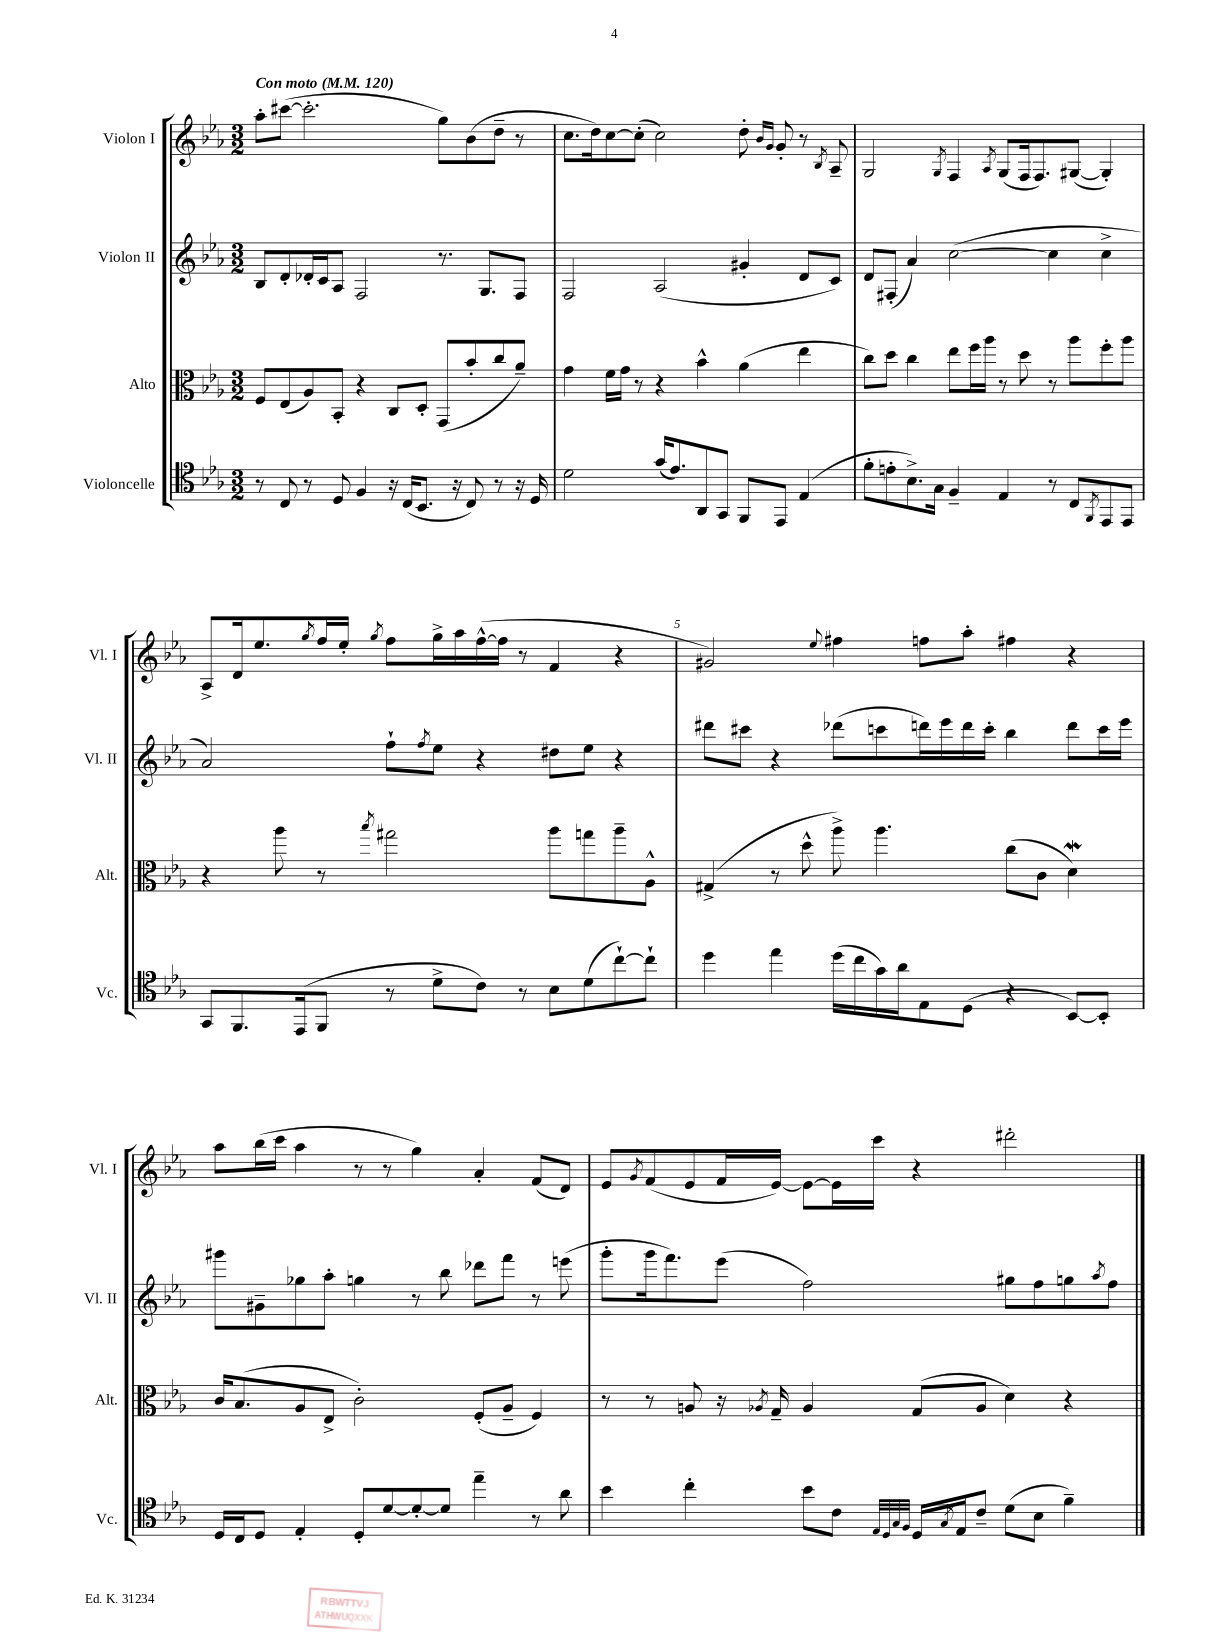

**kern	**kern	**kern	**kern
*staff4	*staff3	*staff2	*staff1
*clefC4	*clefC3	*clefG2	*clefG2
*k[b-e-a-]	*k[b-e-a-]	*k[b-e-a-]	*k[b-e-a-]
*M3/2	*M3/2	*M3/2	*M3/2
*MM120	*MM120	*MM120	*MM120
8r	8F	8B-	8aa-'
8C	(8E-	8d'	([8ccc#
8r	8A-)	16d-'	2.ccc#']
.	.	16c	.
8D	8BB-'	8A-	.
4F	4r	2F	.
16r	8C	.	.
(16C	.	.	.
8.BB-	8D'	.	.
.	(8GG	8.r	8gg)
16r	.	.	.
8C)	8b-'	.	(8b-
.	.	8.G	.
8r	8cc	.	8dd~
16r	8a-~)	8F	8r
16D	.	.	.
=	=	=	=
2d	4g	2F	8.cc
.	.	.	16dd)
.	16f	.	[8cc
.	16g	.	.
.	8r	.	(8cc']
(16g	4r	(2A-	2cc)
8.e-)	.	.	.
8AA-	4b-^^	.	.
8GG	.	.	.
8FF	(4a-	4g#'	8dd'
.	.	.	16qqb-
.	.	.	16qqg
8EE-	.	.	8g'
(4E-	4ee-	8d	8r
.	.	.	8qB-
.	.	8c)	8A-~
=	=	=	=
8f'	8cc)	8d	2G
8e'	8dd	(8F#'	.
8.B-^)	4cc	4a-)	.
16G	.	.	.
.	.	.	8qG
4F~	8ee-	([2cc	4F
.	16ff	.	.
.	16aa-	.	.
.	.	.	8qA-
4E-	8r	.	(8G
.	8dd	.	16F
.	.	.	8.F)
8r	8r	4cc]	.
8C	8aa-	.	([8G#
8qFF	.	.	.
8EE-	8ff'	4cc^	4G#'])
8EE-	8aa-	.	.
=	=	=	=
8GG	4r	2a-)	8A-^
8.FF	.	.	16d
.	.	.	8.ee-
.	8aa-	.	.
(16EE-	.	.	.
.	.	.	8qgg
8FF	8r	.	16ff
.	.	.	16ee-'
.	8qbb-	.	8qgg
8r	2gg#	8ff`	8ff
.	.	8qff	.
8d^	.	8ee-	16gg^
.	.	.	16aa-
8c)	.	4r	([16ff^^
.	.	.	16ff]
8r	.	.	8r
8B-	8aa-	8dd#	4f
(8d	8gg	8ee-	.
[8cc`)	8aa-~	4r	4r
8cc`]	8A-^^	.	.
=	=	=	=
4dd	(4G#^	8ddd#	2g#)
.	.	8ccc#	.
4ee-	8r	4r	.
.	8dd^^	.	.
.	.	.	8qqee-
(16dd	8aa-^)	(8ddd-	4ff#
16cc	.	.	.
16g)	4.aa-	8ccc	.
16a-	.	.	.
8E-	.	16ddd)	8ff
.	.	16eee-	.
(8D	.	16ddd	8aa-'
.	.	16ccc'	.
4r	(8cc	4bb-	4ff#
.	8c	.	.
[8BB-)	4d)	8ddd	4r
8BB-']	.	16ccc	.
.	.	16eee-	.
=	=	=	=
16D	16c	8ggg#	8aa-
16C	(8.B-	.	.
8D	.	8g#~	(16bb-
.	.	.	16ccc
4E-'	8A-	8gg-	4aa-
.	8E-^	8aa-'	.
8D'	2c')	4gg	8r
[8d	.	.	8r
8d'_	.	8r	4gg)
8d]	.	8bb-	.
4ee-~	(8F'	8ddd-	4a-'
.	8A-~	8fff	.
8r	4F)	8r	(8f
8a-	.	(8eee	8d)
=	=	=	=
4b-	8r	8ggg'	8e-
.	.	.	8qg
.	8r	16ggg	(8f
.	.	8.fff)	.
4cc'	8A	.	8e-
.	16r	(8eee-	16f
.	8qA-	.	.
.	16G~	.	[16e-)
8b-	4A-	2ff)	8e-_
8c	.	.	16e-]
.	.	.	16ccc
32qqE-	.	.	.
32qqD	.	.	.
32qqG	.	.	.
32qqF	.	.	.
16D	(8G	.	4r
8qG	.	.	.
16E-	.	.	.
8c~	8A-	.	.
(8d	4d)	8gg#	2ddd#'
8B-	.	8ff	.
4f~)	4r	8gg	.
.	.	8qaa-	.
.	.	8ff	.
==	==	==	==
*-	*-	*-	*-
